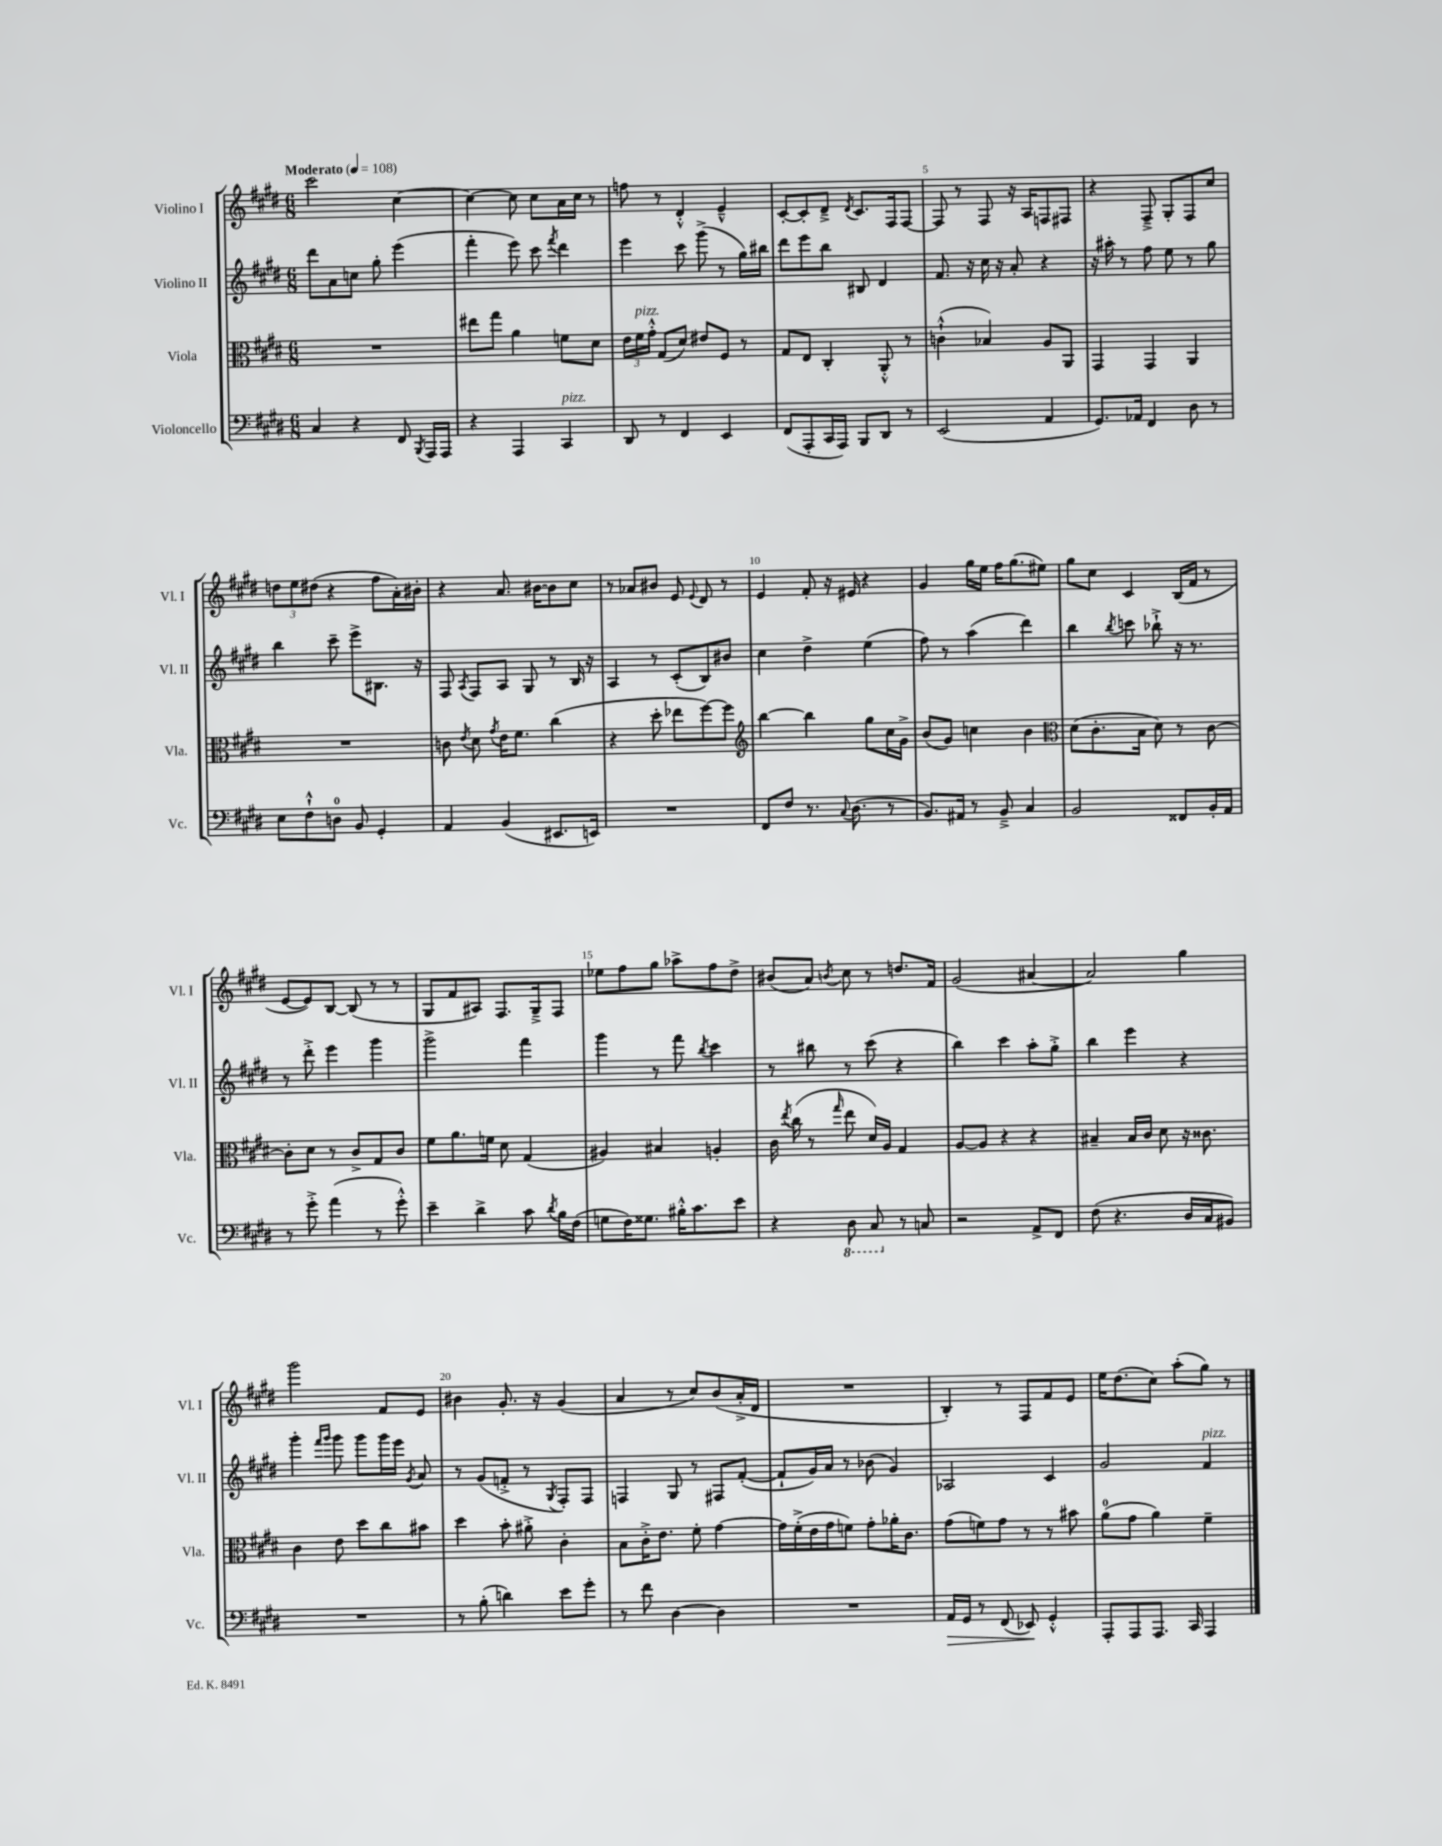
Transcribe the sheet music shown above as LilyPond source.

<<
\new StaffGroup <<
\new Staff = "s0" \with { instrumentName = "Violino I" shortInstrumentName = "Vl. I" } {
    \clef treble \key e \major \numericTimeSignature \time 6/8 \tempo "Moderato" 4 = 108
    \autoBeamOff cis'''2 cis''4~ |
    cis''4~ cis''8 cis''8[ a'16 cis''16] r8 |
    f''8 r8 dis'4-.-^ e'4---^ |
    cis'8[~-. cis'8-. dis'8]---> \acciaccatura { dis'8 } cis'8.[ fis16 fis8]~ |
    fis8 r8 fis8 r16 a16[ f8 fis8] |
    r4 fis8---> gis8[-. fis8 cis''8] |
    \tuplet 3/2 { d''8[ e''8 dis''8]( } r4 fis''8[ a'16-.) bis'16]-. |
    r4 a'8. bis'16[~ bis'8 cis''8] |
    r8 aes'8[ bis'8] e'8 \appoggiatura { e'8 } dis'8 r8 |
    e'4 fis'8-. r16 eis'16 r4 |
    gis'4 gis''16[ e''16] fis''16[ gis''8.( eis''8]) |
    gis''8[ cis''8] cis'4 b16[( fis'16] r8 |
    e'8[~ e'8) b8]~ b8( r8 r8 |
    gis8[ fis'8 ais8]) fis8.[ gis16---> fis8] |
    ees''8[ fis''8 gis''8] aes''8[-> fis''8 dis''8]-> |
    bis'8[( a'8]) \acciaccatura { b'8 } cis''8 r8 d''8.[ fis'16] |
    gis'2( ais'4~ |
    ais'2) gis''4 |
    gis'''2 fis'8[ e'8] |
    bis'4 gis'8.-. r16 gis'4( |
    a'4 r8 cis''8[) b'8( a'16-.-> dis'16] |
    R2. |
    b4-.) r8 fis8[ fis'8 e'8] |
    e''16[ dis''8.( cis''8]) a''8[-.( gis''8]) r8 \bar "|." |
}
\new Staff = "s1" \with { instrumentName = "Violino II" shortInstrumentName = "Vl. II" } {
    \clef treble \key e \major \numericTimeSignature \time 6/8
    \autoBeamOff dis'''8[ a'8 c''8] gis''8-. e'''4( |
    fis'''4-. e'''8) cis'''8 \acciaccatura { fis'''8 } dis'''4 |
    e'''4 cis'''8 gis'''8->( r8 gis''16[) bis''16] |
    dis'''8[ e'''8 b''8] bis8 dis'4 |
    fis'8. r16 cis''16 r16 a'8-. r4 |
    r16 ais''16-. r8 fis''8 e''8 r8 gis''8 |
    b''4 cis'''8-- e'''8[-> bis8.] r16 |
    fis8 \acciaccatura { a8 } fis8[ a8] gis8 r8 b16 r16 |
    a4 r8 cis'8[-.( b8) bis'8] |
    cis''4 dis''4-> e''4( |
    fis''8) r8 a''4( dis'''4) |
    b''4 \acciaccatura { b''8 } c'''8 bes''8-!-> r16 r8. |
    r8 dis'''8-.-> e'''4 gis'''4 |
    gis'''2-> fis'''4 |
    gis'''4 r8 fis'''8 \acciaccatura { b''8 } cis'''4 |
    r8 bis''8 r8 cis'''8( r4 |
    b''4) cis'''4 a''8[-. gis''8]-.-> |
    b''4 e'''4 r4 |
    gis'''4-. \grace { fis'''16[ gis'''16] } gis'''8 gis'''8[ gis'''16 e'''16] \acciaccatura { gis'8 } a'8 |
    r8 gis'8[( f'8]-.-> r8 \acciaccatura { gis8 } fis8[-.) fis8] |
    f4 gis8 r8 fis8[ fis'8]~-.( |
    fis'8[-! gis'16) a'16] r8 bes'8( gis'4) |
    aes2 cis'4 |
    gis'2 fis'4^\markup { \italic "pizz." } \bar "|." |
}
\new Staff = "s2" \with { instrumentName = "Viola" shortInstrumentName = "Vla." } {
    \clef alto \key e \major \numericTimeSignature \time 6/8
    \autoBeamOff R2. |
    eis''8[ gis''8] a'4 f'8[ dis'8] |
    \tuplet 3/2 { e'16[ fis'16^\markup { \italic "pizz." } gis'16]-.-^ } gis8[( dis'8]) eis'8[ fis8] r8 |
    gis8[ e8] cis4-. a,8-.-^ r8 |
    c'4-!-^( bes4) a8[ a,8] |
    gis,4 gis,4 a,4 |
    R2. |
    c'8 \acciaccatura { e'8 } dis'8 \acciaccatura { gis'8 } e'16[ fis'8.] cis''4( |
    r4 dis''8-. ees''8[ fis''8~) fis''8] |
    \clef treble b''4~ b''4 gis''8[ cis''16 gis'16]-> |
    b'8[( gis'8]) c''4 b'4 |
    \clef alto dis'8[( cis'8.-. b16] dis'8) r8 cis'8~ |
    cis'8[-. dis'8] r8 cis'8[-> gis8 cis'8] |
    fis'8[ a'8. f'16] dis'8 gis4( |
    ais4) bis4 a4-. |
    cis'16 \acciaccatura { e''8 } cis''16( r8 \grace { gis''16 } e''8 dis'16[) a16] gis4 |
    a8[~ a8] r4 r4 |
    bis4-- bis16[ cis'16] dis'8 r16 cisis'8. |
    cis'4 e'8 dis''8[ cis''8 bis'8] |
    dis''4 b'8-. ais'8-.-> cis'4-. |
    b8[ cis'16-.-> e'8.] fis'8-. gis'4~ |
    gis'16[ fis'16-.->( e'16 gis'16 f'8]) gis'8[-. aes'16-. cis'8.] |
    gis'8[( f'8) gis'8] r8 r8 bis'8 |
    a'8[-0( gis'8] a'4) fis'4-- \bar "|." |
}
\new Staff = "s3" \with { instrumentName = "Violoncello" shortInstrumentName = "Vc." } {
    \clef bass \key e \major \numericTimeSignature \time 6/8
    \autoBeamOff cis4 r4 fis,8 \acciaccatura { b,,8 } a,,16[ a,,16] |
    r4 a,,4 cis,4^\markup { \italic "pizz." } |
    dis,8 r8 fis,4 e,4 |
    fis,8[( a,,8-. cis,16 a,,16]) b,,8[ dis,8] r8 |
    e,2( a,4 |
    gis,8.[) aes,16] fis,4 dis8 r8 |
    e8[ fis8-!-^ d8]-0 b,8 gis,4-. |
    a,4 b,4( eis,8.[ e,16]) |
    R2. |
    fis,8[ fis8] r8. \appoggiatura { cis8 } dis8.( r8 |
    b,8.[) ais,16] r8 b,8---> cis4 |
    b,2 fisis,8[ b,16-. a,16] |
    r8 gis'8-.-> a'4( r8 gis'8-.-^) |
    e'4-- dis'4-> cis'8 \acciaccatura { dis'8 } b16[ fis16]( |
    g8[ fis16) gisis8.] bis16[-.-^ cis'8. e'8] |
    r4 \ottava #-1 dis,8 cis,8 \ottava #0 r8 c8 |
    r2 a,8[-> fis,8] |
    fis8( r4. dis16[ cis16 bis,8]) |
    R2. |
    r8 b8-.( d'4) e'8[ gis'8]-. |
    r8 fis'8 dis4~ dis4 |
    R2. |
    a,16[\> gis,16] r8 fis,8( ees,8\!) gis,4-.-^ |
    a,,8[-. a,,8 a,,8.] cis,16 a,,4 \bar "|." |
}
>>
>>
\layout { \context { \Score \override BarNumber.break-visibility = ##(#f #t #t) barNumberVisibility = #(every-nth-bar-number-visible 5) } }
